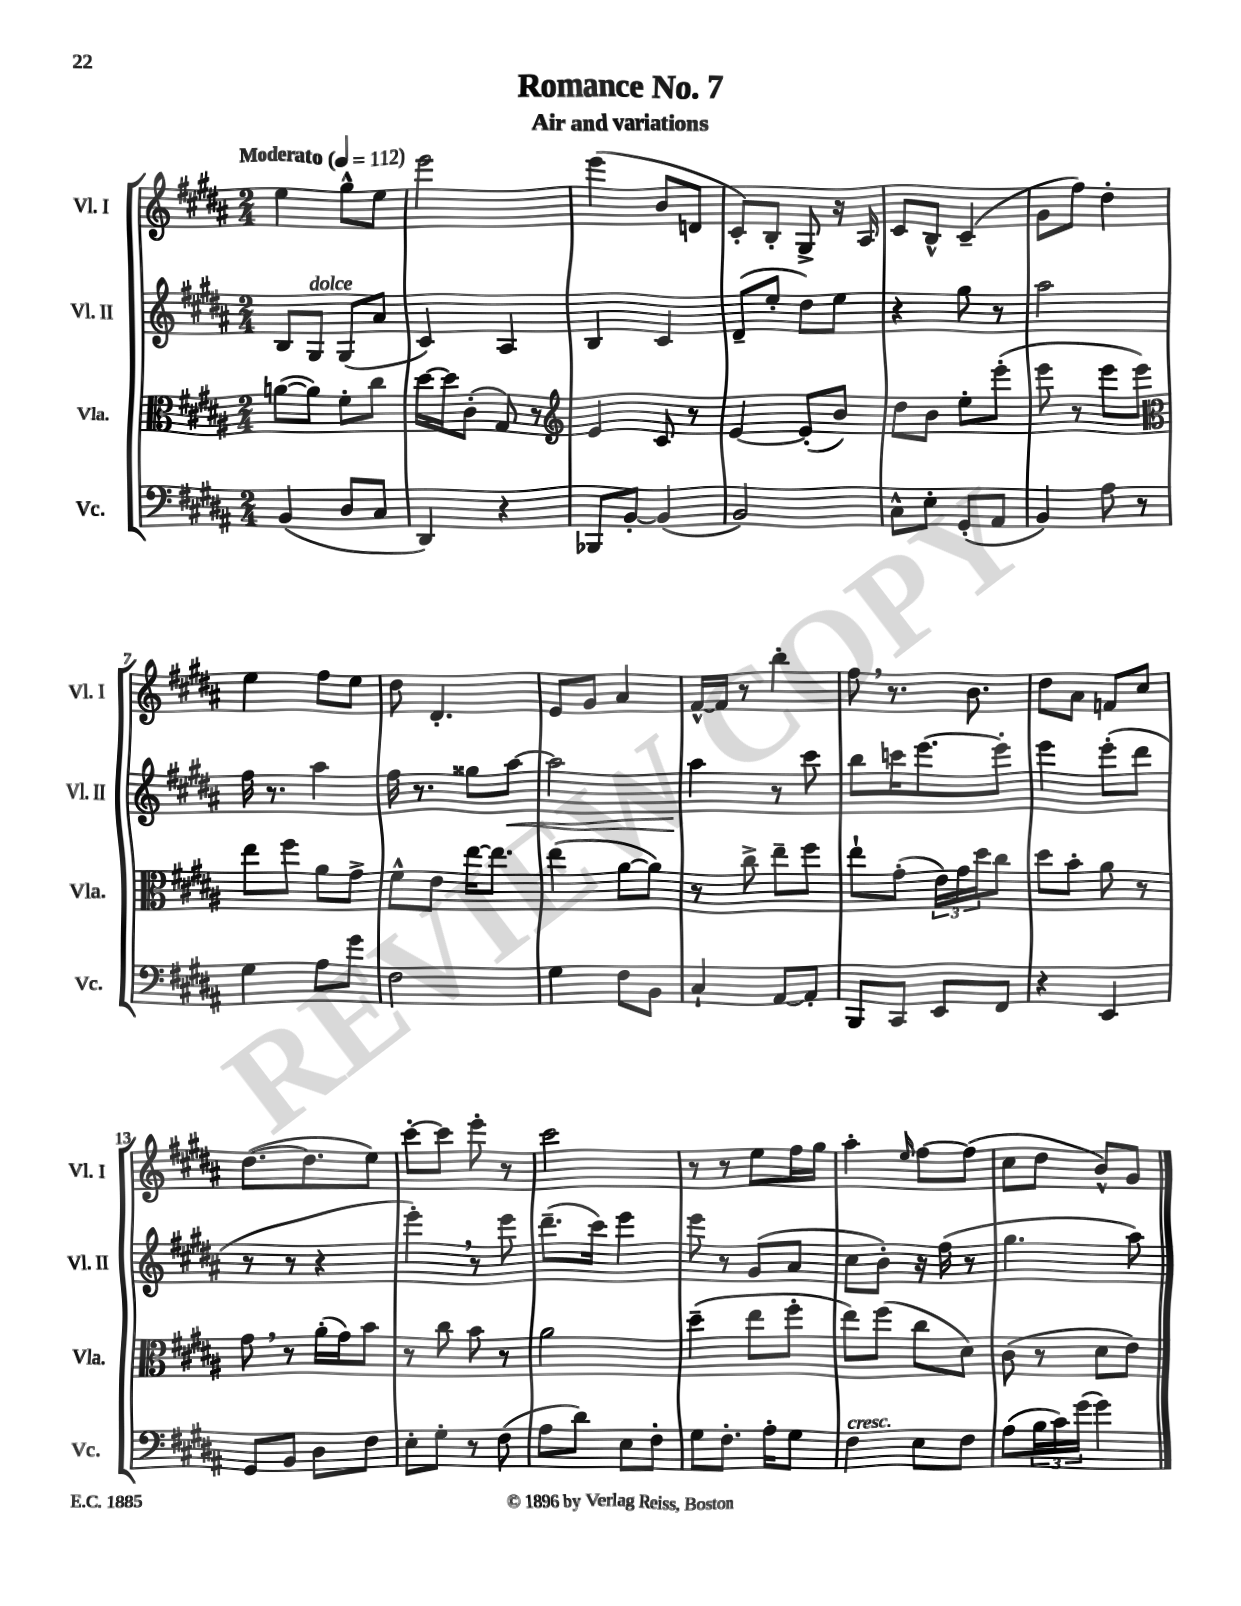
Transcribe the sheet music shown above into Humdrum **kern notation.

**kern	**kern	**kern	**kern
*staff4	*staff3	*staff2	*staff1
*clefF4	*clefC3	*clefG2	*clefG2
*k[f#c#g#d#a#]	*k[f#c#g#d#a#]	*k[f#c#g#d#a#]	*k[f#c#g#d#a#]
*M2/4	*M2/4	*M2/4	*M2/4
*MM112	*MM112	*MM112	*MM112
(4BB	([8a	8B	4ee
.	8a])	8G#	.
8D#	8f#'	(8G#	8gg#^^
8C#	8cc#	8a#	8ee
=	=	=	=
4DD#)	[16dd#	4c#)	2eee
.	16dd#]	.	.
.	(8c#'	.	.
4r	8G#)	4A#	.
.	8r	.	.
=	=	=	=
*	*clefG2	*	*
8BBB-	4e	4B	(4eee
[8BB'	.	.	.
(4BB]	8c#	4c#	8b
.	8r	.	8d
=	=	=	=
2BB)	[4e	(8d#~	8c#')
.	.	8ee'	8B'
.	(8e']	8dd#)	8G#^
.	8b)	8ee	16r
.	.	.	16A#
=	=	=	=
8C#^^	8dd#	4r	8c#
8E'	8b	.	8B^^
(8GG#'	8ee'	8gg#	(4c#~
8AA#	(8eee'	8r	.
=	=	=	=
4BB)	8eee	2aa#	8g#
.	8r	.	8ff#)
8A#	8eee	.	4dd#'
8r	8eee)	.	.
=	=	=	=
*	*clefC3	*	*
4G#	8ee	16ff#	4ee
.	.	8.r	.
.	8ff#	.	.
8A#	8a#	4aa#	8ff#
8g#	8g#^	.	8ee
=	=	=	=
2F#	8f#^^	16ff#	8dd#
.	.	8.r	.
.	8e	.	4.d#'
.	[16ee	8gg##	.
.	8.ee]	.	.
.	.	[8aa#	.
=	=	=	=
4G#	(4ee	2aa#]	8e
.	.	.	8g#
8F#	[8a#	.	4a#
8BB	8a#])	.	.
=	=	=	=
4C#`	8r	4aa#	[16f#^^
.	.	.	16f#]
.	8cc#^	.	8r
[8AA#	8ee~	8r	4bb'
8AA#']	8ff#	8ccc#	.
=	=	=	=
8BBB	8ee`	8bb	8ff#
8CC#	(8g#'	16ccc	8.r
.	.	[8.eee	.
8EE	24e)	.	.
.	24g#	.	.
.	.	.	8.b
.	24dd#	.	.
8FF#	8cc#	8eee']	.
=	=	=	=
4r	8dd#	4eee	8dd#
.	8b'	.	8a#
4EE	8a#	(8eee'	8f
.	8r	8ddd#	8cc#
=	=	=	=
8GG#	8g#	8r	([8.dd#
8BB	8r	8r	.
.	.	.	8.dd#]
8D#	(16a#'	4r	.
.	16g#)	.	.
8F#	8b	.	8ee)
=	=	=	=
8E'	8r	4eee')	[8ccc#'
8G#'	8cc#	.	8ccc#]
8r	8b	8r	8eee'
(8F#	8r	8eee	8r
=	=	=	=
8A#	2a#	(8.ddd#~	2ccc#
8d#)	.	.	.
.	.	16ccc#)	.
8E	.	4eee	.
8F#'	.	.	.
=	=	=	=
8G#	(4dd#~	8eee	8r
8.F#'	.	8r	8r
.	8ee	(8g#	8ee
16A#'	.	.	.
8G#	8ff#'	8a#	16ff#
.	.	.	16gg#
=	=	=	=
4F#	8ee)	8cc#	4aa#'
.	(8ff#	8b')	.
.	.	.	16qqee
8E	8cc#	16r	[8ff#
.	.	(16ff#	.
8F#	8d#)	8r	(8ff#]
=	=	=	=
(8A#	(8c#	4.gg#	8cc#
24B	8r	.	8dd#
24c#)	.	.	.
(24g#	.	.	.
4g#)	8d#	.	8b^^)
.	8e)	8aa#)	8g#
==	==	==	==
*-	*-	*-	*-
